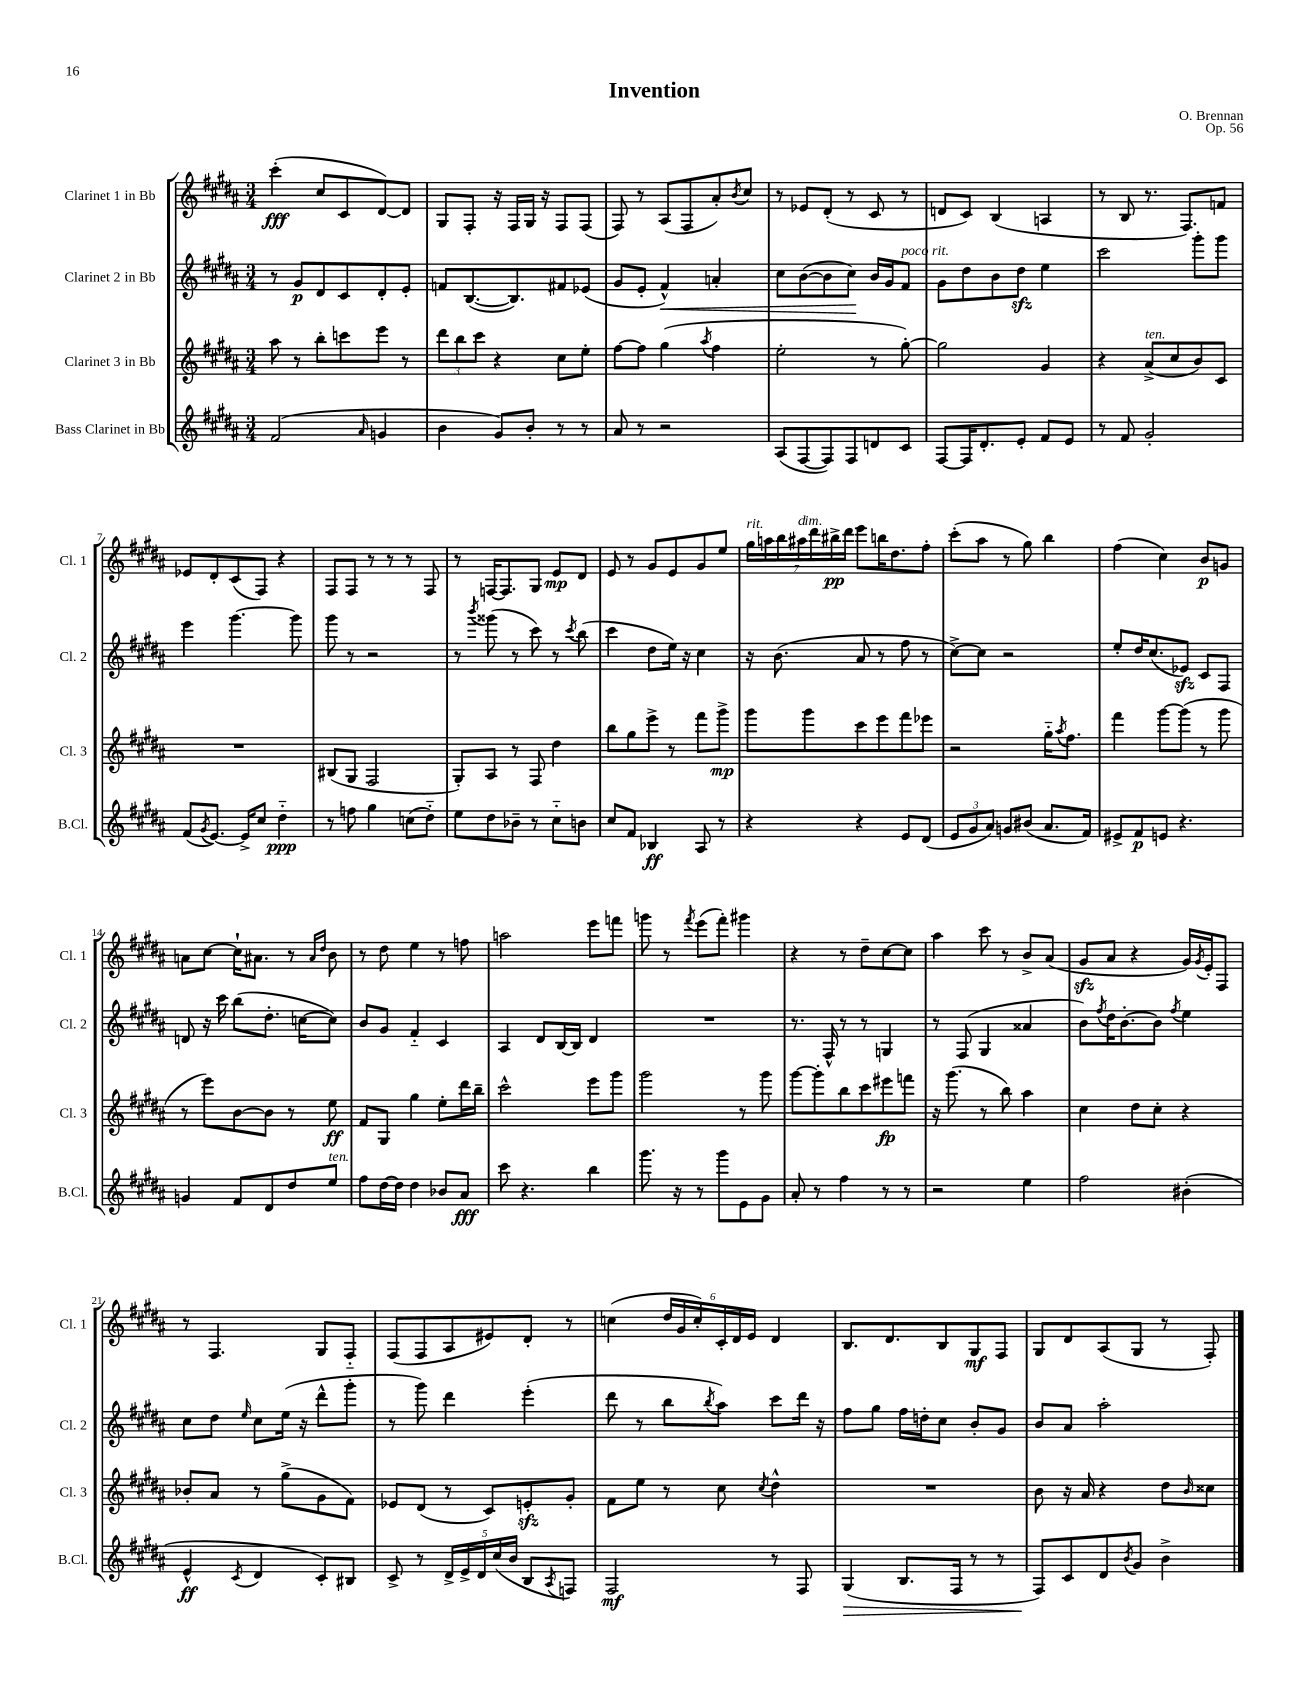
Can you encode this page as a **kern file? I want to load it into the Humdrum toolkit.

**kern	**kern	**kern	**kern
*staff4	*staff3	*staff2	*staff1
*clefG2	*clefG2	*clefG2	*clefG2
*k[f#c#g#d#a#]	*k[f#c#g#d#a#]	*k[f#c#g#d#a#]	*k[f#c#g#d#a#]
*M3/4	*M3/4	*M3/4	*M3/4
(2f#	8aa#	8r	(4ccc#'
.	8r	8g#	.
.	8bb'	8d#	8cc#
.	8ccc	8c#	8c#
16qqa#	.	.	.
4g	8eee	8d#'	[8d#)
.	8r	8e'	8d#]
=	=	=	=
4b	12ddd#	8f	8G#
.	12bb	.	.
.	.	([8.B	8F#'
.	12ccc#	.	.
8g#)	4r	.	16r
.	.	8.B])	16F#
8b'	.	.	16G#
.	.	.	16r
8r	8cc#	8f#	8F#
8r	8ee'	(8e-	(8F#
=	=	=	=
8a#	[8ff#	8g#	8F#)
8r	8ff#]	8e'	8r
2r	(4gg#	4f#^^)	(8A#
.	.	.	8F#
.	8qaa#	.	.
.	4ff#	4a'	8a#')
.	.	.	8qb
.	.	.	8cc#
=	=	=	=
(8A#	2ee'	8cc#	8r
[8F#	.	([8b	8e-
8F#])	.	8b]	(8d#'
8F#	.	8cc#)	8r
8d	8r	16b	8c#
.	.	16g#	.
8c#	[8gg#')	8f#	8r
=	=	=	=
[8F#	2gg#]	8g#	8d
16F#]	.	8dd#	8c#)
8.d#'	.	.	.
.	.	8b	(4B
8e'	.	8dd#	.
8f#	4g#	4ee	4A
8e	.	.	.
=	=	=	=
8r	4r	2ccc#	8r
8f#	.	.	8B
2g#'	(8a#^	.	8.r
.	8cc#	.	.
.	.	.	8.F#)
.	8b)	8ggg#'	.
.	8c#	8ggg#	8f
=	=	=	=
(8f#	2.r	4eee	8e-
8qg#	.	.	.
[8.e)	.	.	8d#'
.	.	[4.ggg#	(8c#
16e^]	.	.	.
8cc#	.	.	8F#)
4dd#'~	.	.	4r
.	.	8ggg#]	.
=	=	=	=
8r	(8B#	8ggg#	8F#
8ff	8G#	8r	8F#
4gg#	2F#	2r	8r
.	.	.	8r
(8cc	.	.	8r
8dd#'~)	.	.	8F#
=	=	=	=
8ee	8G#')	8r	8r
.	.	8qbbb	.
8dd#	8A#	(8ggg##	[16F
.	.	.	8.F]
8b-~	8r	8r	.
8r	8F#	8ccc#)	8G#
8cc#'~	4dd#	8r	8e
.	.	8qccc#	.
8b	.	(8bb	8d#
=	=	=	=
8cc#	8bb	4ccc#	8e
8f#	8gg#	.	8r
4B-	8eee^	8dd#	8g#
.	8r	16ee)	8e
.	.	16r	.
8A#	8fff#	4cc#	8g#
8r	8ggg#^	.	8ee
=	=	=	=
4r	8ggg#	16r	28gg#
.	.	.	28aa
.	.	(8.b	.
.	.	.	28bb
.	.	.	28aa#
.	8ggg#	.	.
.	.	.	28ddd#
.	.	.	28bb#^
.	.	.	28ddd#
4r	8ccc#	8a#	8eee
.	8eee	8r	16bb
.	.	.	8.dd#
8e	8fff#	8ff#	.
(8d#	8eee-	8r	8ff#'
=	=	=	=
12e	2r	[8cc#^)	(8ccc#'
12g#	.	.	.
.	.	8cc#]	8aa#
12a#)	.	.	.
8g	.	2r	8r
(8b#	.	.	8gg#)
8.a#	16gg#'~	.	4bb
.	8qaa#	.	.
.	8.ff#	.	.
16f#)	.	.	.
=	=	=	=
8e#^	4fff#	8ee'	(4ff#
8f#	.	16dd#	.
.	.	(8.cc#	.
8e	[8ggg#	.	4cc#)
4.r	(8ggg#]	8e-)	.
.	8r	8c#	8b
.	8ggg#	8F#	8g
=	=	=	=
4g	8r	8d	8a
.	8eee)	16r	[8cc#
.	.	16ccc#	.
8f#	[8b	(8bb	16cc#`]
.	.	.	8.a#
8d#	8b]	8.dd#'	.
8dd#	8r	.	8r
.	.	[16cc	.
.	.	.	16qqa#
.	.	.	16qqdd#
8ee	8ee	8cc])	8b
=	=	=	=
8ff#	8f#	8b	8r
[16dd#	8G#	8g#	8dd#
16dd#]	.	.	.
4dd#	4gg#	4f#'~	4ee
8b-	8ee'	4c#	8r
8a#	16ddd#	.	8ff
.	16bb~	.	.
=	=	=	=
8ccc#	2ccc#^^	4A#	2aa
4.r	.	.	.
.	.	8d#	.
.	.	[16B	.
.	.	16B]	.
4bb	8eee	4d#	8eee
.	8ggg#	.	8fff
=	=	=	=
8.ggg#	2ggg#	2.r	8ggg
.	.	.	8r
16r	.	.	.
.	.	.	8qfff#
8r	.	.	(8eee
8ggg#	.	.	8fff#')
8e	8r	.	4ggg#
8g#	8ggg#	.	.
=	=	=	=
8a#'	[8ggg#	8.r	4r
8r	8ggg#']	.	.
.	.	16F#^^	.
4ff#	8bb	8r	8r
.	8ccc#	8r	8dd#~
8r	8eee#	4G	[8cc#
8r	8fff	.	8cc#]
=	=	=	=
2r	16r	8r	4aa#
.	(8.ggg#	.	.
.	.	(8F#	.
.	8r	4G#	8ccc#
.	8bb)	.	8r
4ee	4aa#	4a##	8b^
.	.	.	(8a#
=	=	=	=
2ff#	4cc#	8b)	8g#
.	.	8qff#	.
.	.	16dd#	8a#
.	.	[8.b'	.
.	8dd#	.	4r
.	8cc#'	8b]	.
.	.	8qff#	.
(4b#'	4r	4ee	16g#)
.	.	.	8qg#
.	.	.	16e'
.	.	.	8F#
=	=	=	=
4e^^	8b-'	8cc#	8r
.	8a#	8dd#	4.F#
8qc#	.	16qqee	.
4d#	8r	8cc#	.
.	(8gg#^	(16ee	.
.	.	16r	.
8c#')	8g#	8ddd#^^	8G#
8B#	8f#)	8ggg#'	8F#'~
=	=	=	=
8c#^	8e-	8r	(8F#
8r	(8d#	8ggg#)	8F#
20d#^	8r	4ddd#	8A#
20e^	.	.	.
20d#	.	.	.
.	8c#)	.	8e#)
(20cc#	.	.	.
20b	.	.	.
8B	8e'	(4eee'	8d#'
8qA#	.	.	.
8F)	8g#'	.	8r
=	=	=	=
2F#	8f#	8ddd#	(4cc
.	8ee	8r	.
.	8r	8bb	24dd#
.	.	.	24g#
.	.	.	24cc')
.	.	8qbb	.
.	8cc#	8aa#)	24c#'
.	.	.	24d#
.	.	.	24e
.	8qcc#	.	.
8r	4dd#^^	8ccc#	4d#
8F#	.	16ddd#	.
.	.	16r	.
=	=	=	=
(4G#	2.r	8ff#	8.B
.	.	8gg#	.
.	.	.	8.d#
8.B	.	16ff#	.
.	.	16dd'	.
.	.	8cc#	8B
16F#	.	.	.
8r	.	8b'	8G#
8r	.	8g#	8F#
=	=	=	=
8F#)	8b	8b	8G#
8c#	16r	8a#	8d#
.	16a#	.	.
8d#	4r	2aa#'	(8A#
8qb	.	.	.
8g#	.	.	8G#
4b^	8dd#	.	8r
.	16qqb	.	.
.	8cc##	.	8F#')
==	==	==	==
*-	*-	*-	*-
